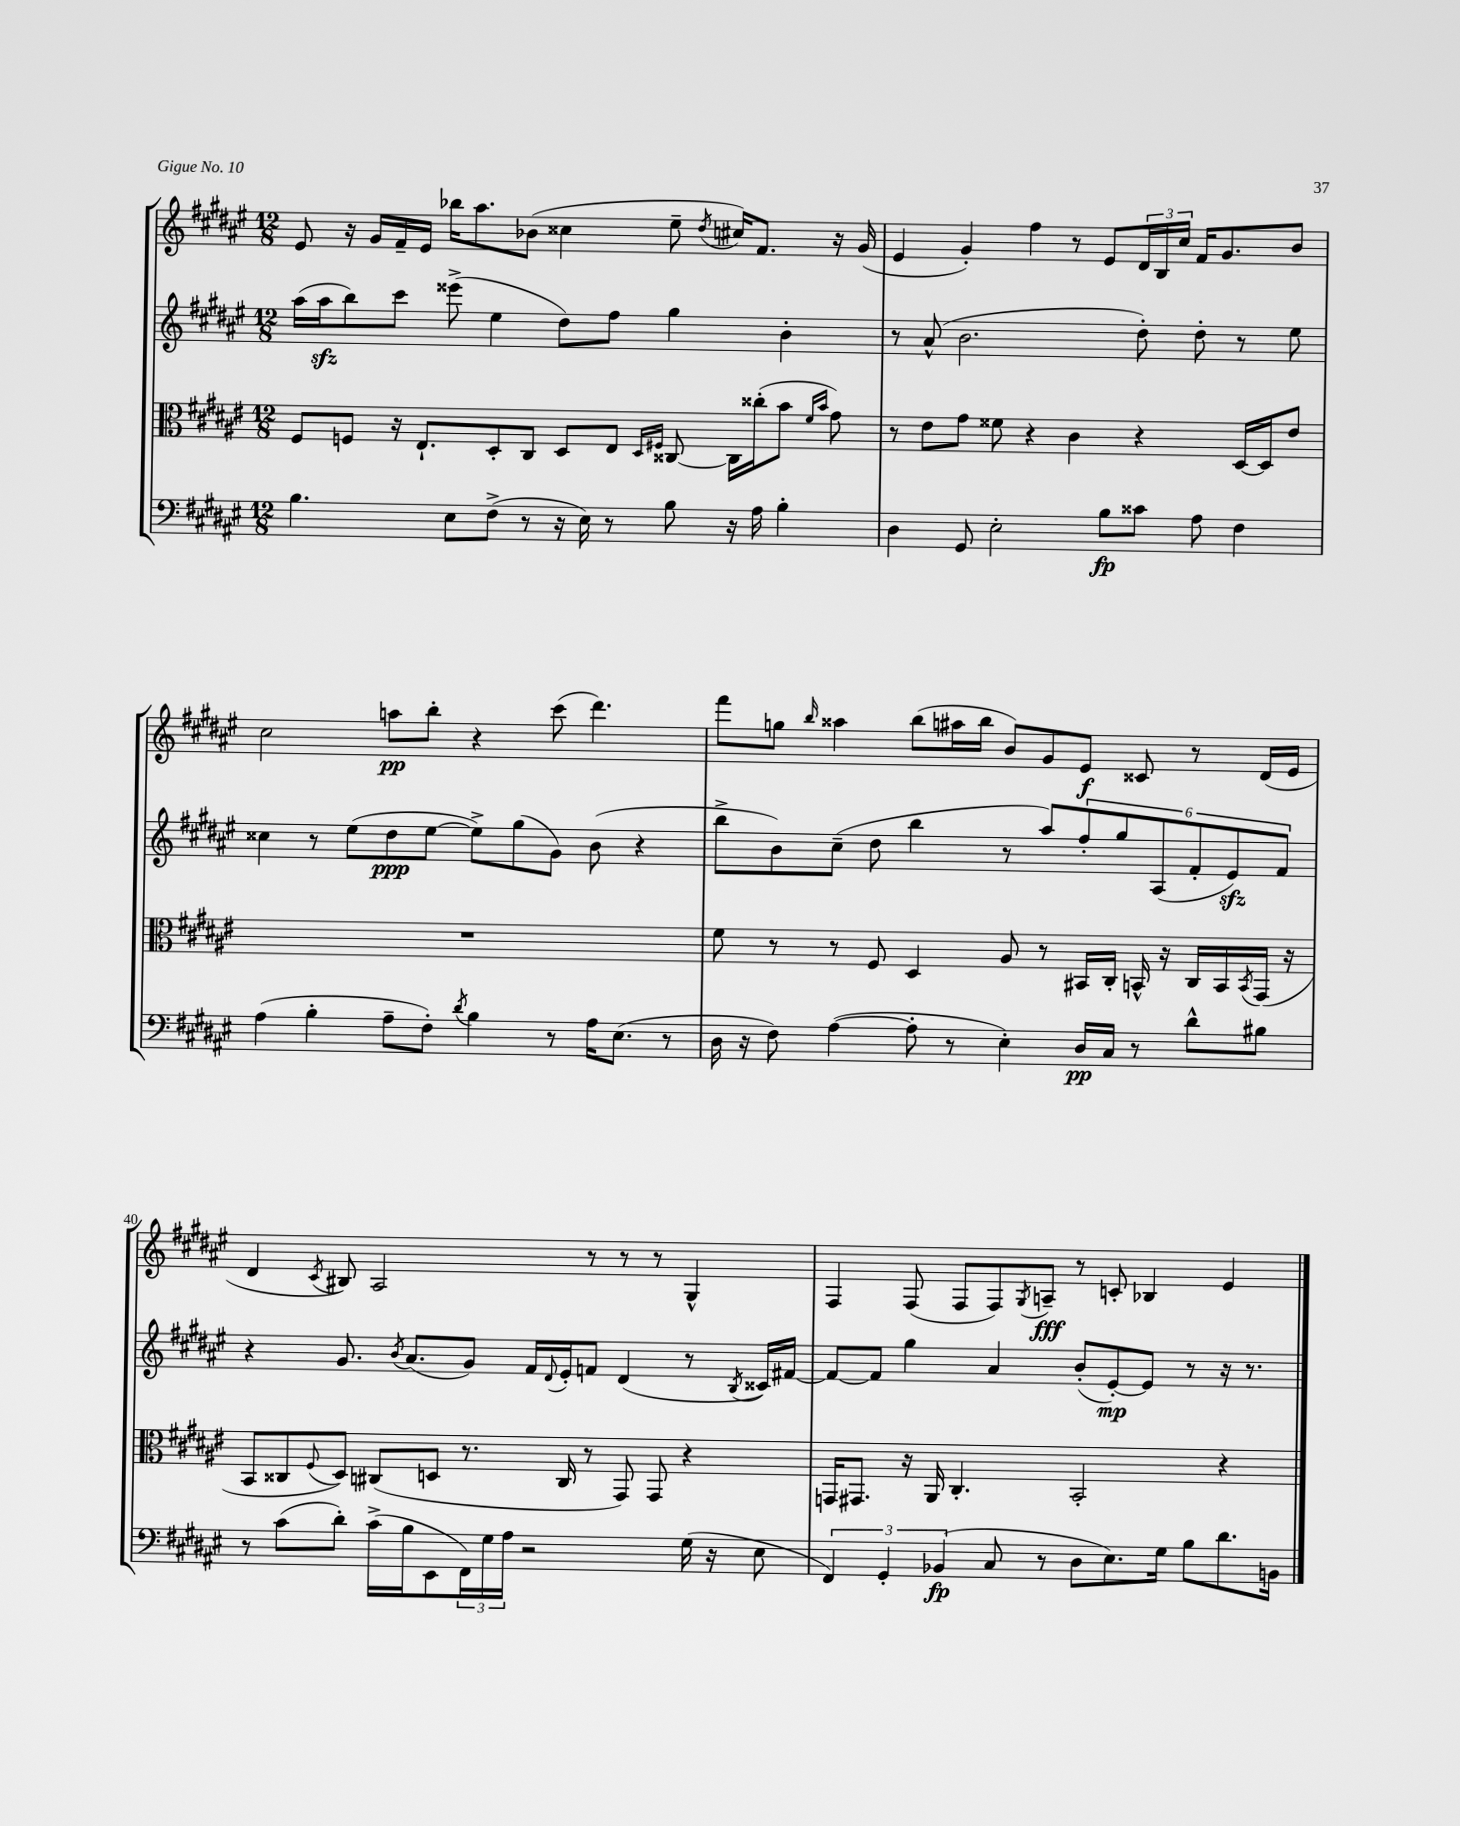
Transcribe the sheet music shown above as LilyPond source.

<<
\new StaffGroup <<
\new Staff = "s0" {
    \clef treble \key fis \major \numericTimeSignature \time 12/8
    eis'8 r16 gis'16 fis'16-- eis'16 bes''16 ais''8. bes'8( cisis''4 eis''8-- \acciaccatura { dis''8 } cis''16) fis'8. r16 gis'16( |
    eis'4 gis'4-.) fis''4 r8 eis'8 \tuplet 3/2 { dis'16 b16 cis''16 } fis'16 gis'8. b'8 |
    cis''2 a''8\pp b''8-. r4 cis'''8( dis'''4.) |
    fis'''8 g''8 \grace { b''16 } aisis''4 b''8( ais''16 b''16 b'8) gis'8 eis'8\f cisis'8 r8 dis'16( eis'16 |
    dis'4 \acciaccatura { cis'8 } bis8) ais2 r8 r8 r8 gis4-^ |
    fis4 fis8( fis8 fis8) \acciaccatura { gis8 } a8--\fff r8 c'8-. bes4 eis'4 \bar "|." |
}
\new Staff = "s1" {
    \clef treble \key fis \major \numericTimeSignature \time 12/8
    ais''16( ais''16\sfz b''8) cis'''8 eisis'''8->( eis''4 dis''8) fis''8 gis''4 b'4-. |
    r8 ais'8-^( b'2. dis''8-.) dis''8-. r8 eis''8 |
    cisis''4 r8 eis''8( dis''8\ppp eis''8~ eis''8->) gis''8( gis'8) b'8( r4 |
    b''8-> b'8) cis''8--( dis''8 b''4 r8 ais''8) \tuplet 6/4 { fis''8-. gis''8 ais8( fis'8-. eis'8\sfz) fis'8 } |
    r4 gis'8. \acciaccatura { b'8 } ais'8.( gis'8) fis'16 \appoggiatura { dis'8 } eis'16-. f'8 dis'4( r8 \acciaccatura { b8 } cisis'16) fis'16~ |
    fis'8~ fis'8 gis''4 ais'4 b'8-.( eis'8~-.\mp) eis'8 r8 r16 r8. \bar "|." |
}
\new Staff = "s2" {
    \clef alto \key fis \major \numericTimeSignature \time 12/8
    fis8 f8 r16 eis8.-! dis8-. cis8 dis8 eis8 \grace { dis16 fis16 } cisis8~ cisis16 cisis''16-.( b'8 \grace { fis'16 b'16 } gis'8) |
    r8 eis'8 gis'8 fisis'8 r4 cis'4 r4 dis16~ dis16 eis'8 |
    R1. |
    fis'8 r8 r8 fis8 dis4 ais8 r8 bis,16 cis16-. b,16-^ r16 cis16 b,16 \acciaccatura { b,8 } gis,16( r16 |
    b,8 cisis8 \appoggiatura { fis8 } dis8) cis8( d8 r8. cis16 r8 gis,8) gis,8 r4 |
    g,16 gis,8. r16 ais,16 cis4.-. b,2-. r4 \bar "|." |
}
\new Staff = "s3" {
    \clef bass \key fis \major \numericTimeSignature \time 12/8
    b4. eis8 fis8->( r8 r16 eis16) r8 b8 r16 ais16 b4-. |
    dis4 gis,8 eis2-. b8\fp cisis'8 ais8 fis4 |
    ais4( b4-. ais8-- fis8-.) \acciaccatura { dis'8 } b4 r8 ais16 eis8.( r8 |
    dis16 r16 fis8) ais4~( ais8-. r8 eis4-.) dis16\pp cis16 r8 dis'8-^ bis8 |
    r8 cis'8( dis'8-.) cis'16->( b16 eis,8 \tuplet 3/2 { fis,16) gis16 ais16 } r2 gis16( r16 eis8 |
    \tuplet 3/2 { fis,4) gis,4-. bes,4\fp( } cis8 r8 dis8 eis8.) gis16 b8 dis'8. b,16 \bar "|." |
}
>>
>>
\layout { \context { \Score currentBarNumber = #36 \override BarNumber.break-visibility = ##(#f #t #t) barNumberVisibility = #(every-nth-bar-number-visible 5) } }
